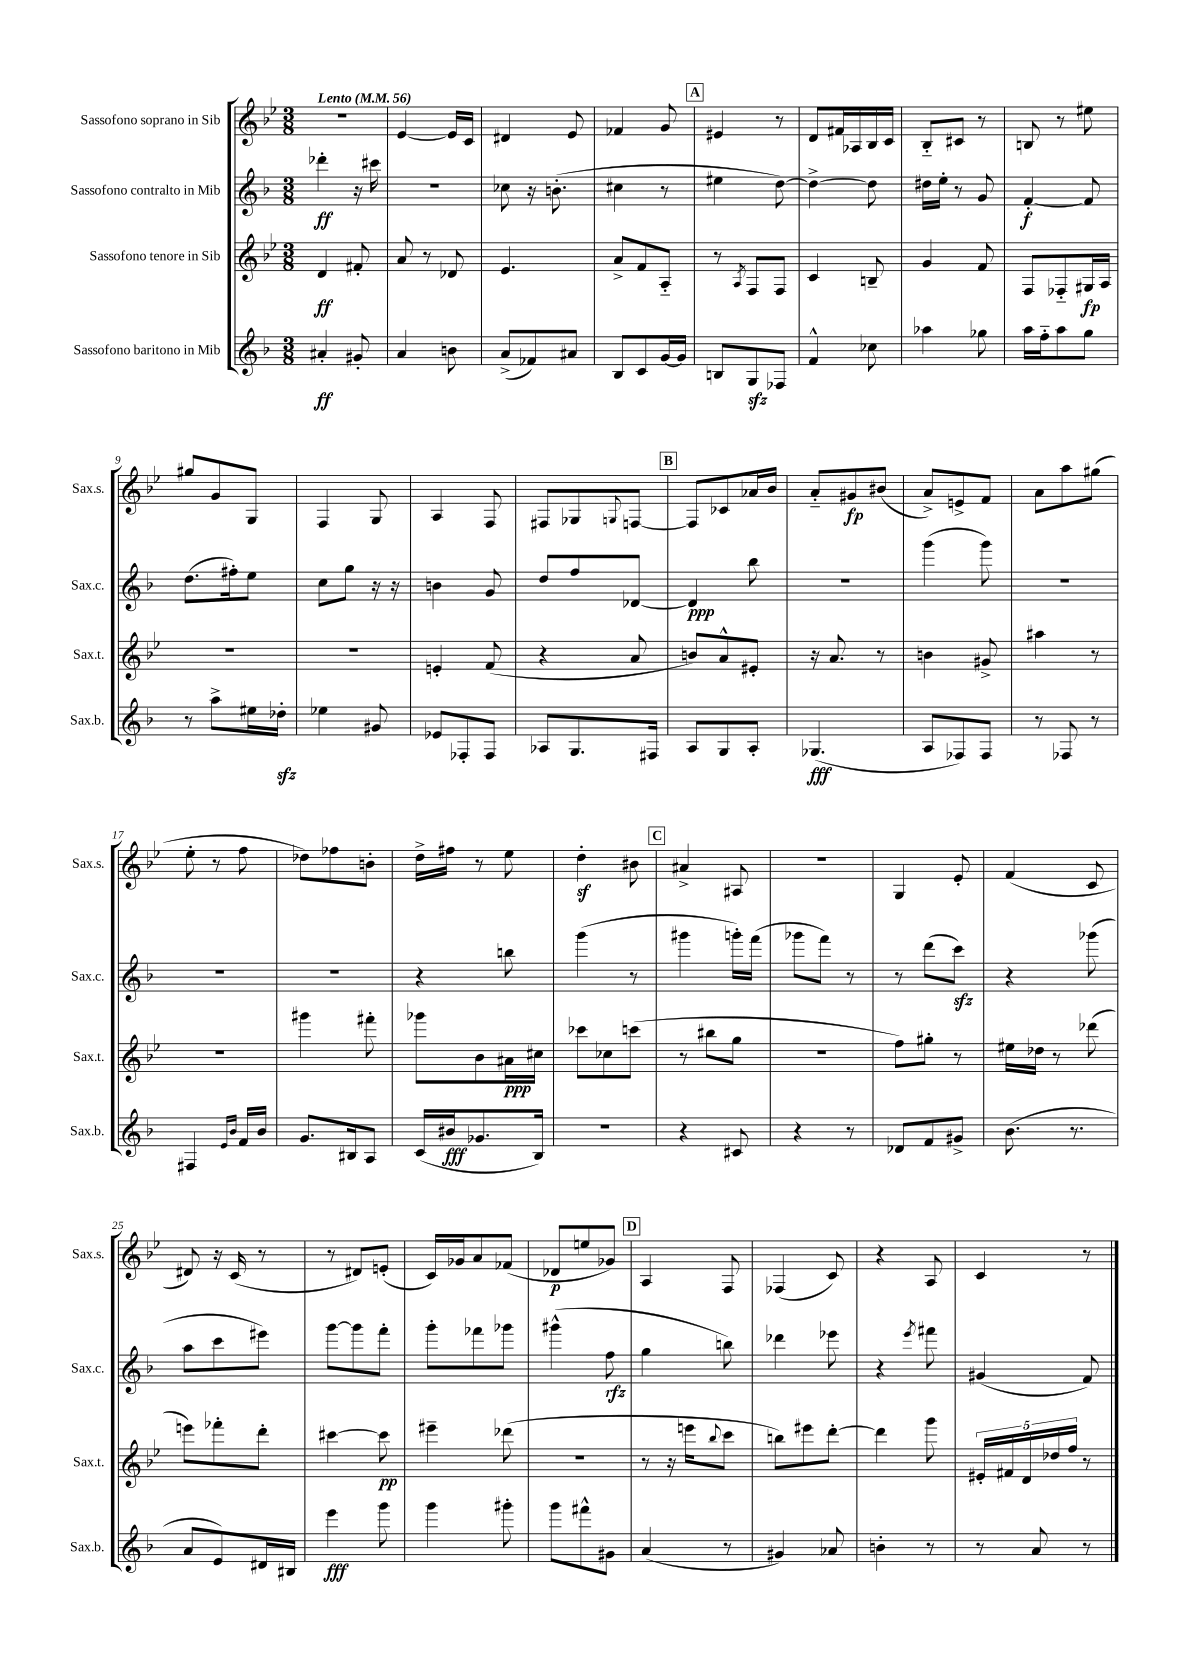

**kern	**kern	**kern	**kern
*staff4	*staff3	*staff2	*staff1
*clefG2	*clefG2	*clefG2	*clefG2
*k[b-]	*k[b-e-]	*k[b-]	*k[b-e-]
*M3/8	*M3/8	*M3/8	*M3/8
*MM56	*MM56	*MM56	*MM56
4a#'	4d	4ddd-'	4.r
8g#'	8f#'	16r	.
.	.	16ccc#	.
=	=	=	=
4a	8a	4.r	[4e-
.	8r	.	.
8b	8d-	.	16e-]
.	.	.	16c
=	=	=	=
(8a^	4.e-	8cc-	4d#
8f-)	.	16r	.
.	.	(8.b'	.
8a#	.	.	8e-
=	=	=	=
8B-	8a^	4cc#	4f-
8c	8f	.	.
[16g	8A'~	8r	8g
16g]	.	.	.
=	=	=	=
8B	8r	4ee#	4e#
.	8qA	.	.
8G	8F	.	.
8F-	8F	[8dd)	8r
=	=	=	=
4f^^	4c	4dd^_	8d
.	.	.	16f#
.	.	.	16A-
8cc-	8B~	8dd]	16B-
.	.	.	16c
=	=	=	=
4aa-	4g	16dd#	8B-'~
.	.	16ee'	.
.	.	8r	8c#
8gg-	8f	8g	8r
=	=	=	=
16aa	8F	[4f'	8B
16ff'~	.	.	.
8aa	8F-'~	.	8r
8gg	16G#	8f]	8ee#
.	16A	.	.
=	=	=	=
8r	4.r	(8.dd	8gg#
8aa^	.	.	8g
.	.	16ff#')	.
16ee#	.	8ee	8G
16dd-'	.	.	.
=	=	=	=
4ee-	4.r	8cc	4F
.	.	8gg	.
8g#	.	16r	8G
.	.	16r	.
=	=	=	=
8e-	4e'	4b	4A
8F-'	.	.	.
8F-	(8f	8g	8F
=	=	=	=
8A-	4r	8dd	8F#
8.G	.	8ff	8G-
.	.	.	8qqG
.	8a	[8d-	[8F
16F#	.	.	.
=	=	=	=
8A	8b)	4d-]	8F]
8G	8a^^	.	8c-
8A'	8e#'	8bb-	16a-
.	.	.	16b-
=	=	=	=
(4.G-	16r	4.r	8a'~
.	8.a	.	.
.	.	.	8g#
.	8r	.	(8b#
=	=	=	=
8A	4b	(4ggg	8a^)
8F-)	.	.	8e^
8F-	8g#^	8ggg)	8f
=	=	=	=
8r	4aa#	4.r	8a
8F-	.	.	8aa
8r	8r	.	(8gg#
=	=	=	=
4F#	4.r	4.r	8ee-'
.	.	.	8r
16qqe	.	.	.
16qqb-	.	.	.
16f	.	.	8ff
16b-	.	.	.
=	=	=	=
8.g	4ggg#	4.r	8dd-)
.	.	.	8ff-
16B#	.	.	.
8A	8fff#'	.	8b'
=	=	=	=
(16c	8ggg-	4r	16dd^
16b#	.	.	16ff#
8.g-	8b-	.	8r
.	16a#	8bb	8ee-
16B-)	16cc#	.	.
=	=	=	=
4.r	8ccc-	(4ggg	4dd'
.	8cc-	.	.
.	(8ccc	8r	8b#
=	=	=	=
4r	8r	4ggg#	4a#^
.	8bb#	.	.
8c#	8gg	16ggg')	8A#
.	.	(16fff	.
=	=	=	=
4r	4.r	8ggg-	4.r
.	.	8fff)	.
8r	.	8r	.
=	=	=	=
8d-	8ff)	8r	4G
8f	8gg#'	(8ddd	.
8g#^	8r	8ccc)	8e-'
=	=	=	=
(8.b-	16ee#	4r	(4f
.	16dd-	.	.
.	8r	.	.
8.r	.	.	.
.	(8ddd-	(8ggg-	8c
=	=	=	=
8a	8eee)	8aa	8d#)
8e)	8fff-'	8ccc	16r
.	.	.	(16c
16d#	8ddd'	8eee#)	8r
16B#	.	.	.
=	=	=	=
4eee	[4ccc#	[8ggg	8r
.	.	8ggg]	8d#)
8ggg	8ccc#]	8fff'	(8e'
=	=	=	=
4ggg	4eee#~	8ggg'	16c)
.	.	.	16g-
.	.	8fff-	8a
8ggg#'	(8ddd-	8ggg-	(8f-
=	=	=	=
8ggg	4.r	(4ggg#^^	8d-
8fff#^^	.	.	8ee
8g#	.	8ff	8g-)
=	=	=	=
(4a	8r	4gg	4A
.	16r	.	.
.	16eee	.	.
.	8qqbb-	.	.
8r	8ccc	8bb)	8F
=	=	=	=
4g#)	8bb)	4ddd-	(4F-
.	8eee#	.	.
8a-	[8ddd'	8eee-	8c)
=	=	=	=
4b'	4ddd]	4r	4r
.	.	8qeee	.
8r	8ggg	8fff#	8A
=	=	=	=
8r	20e#'	(4g#	4c
.	20f#	.	.
.	20d	.	.
8a	.	.	.
.	20dd-	.	.
.	20ff	.	.
8r	8r	8f)	8r
==	==	==	==
*-	*-	*-	*-
